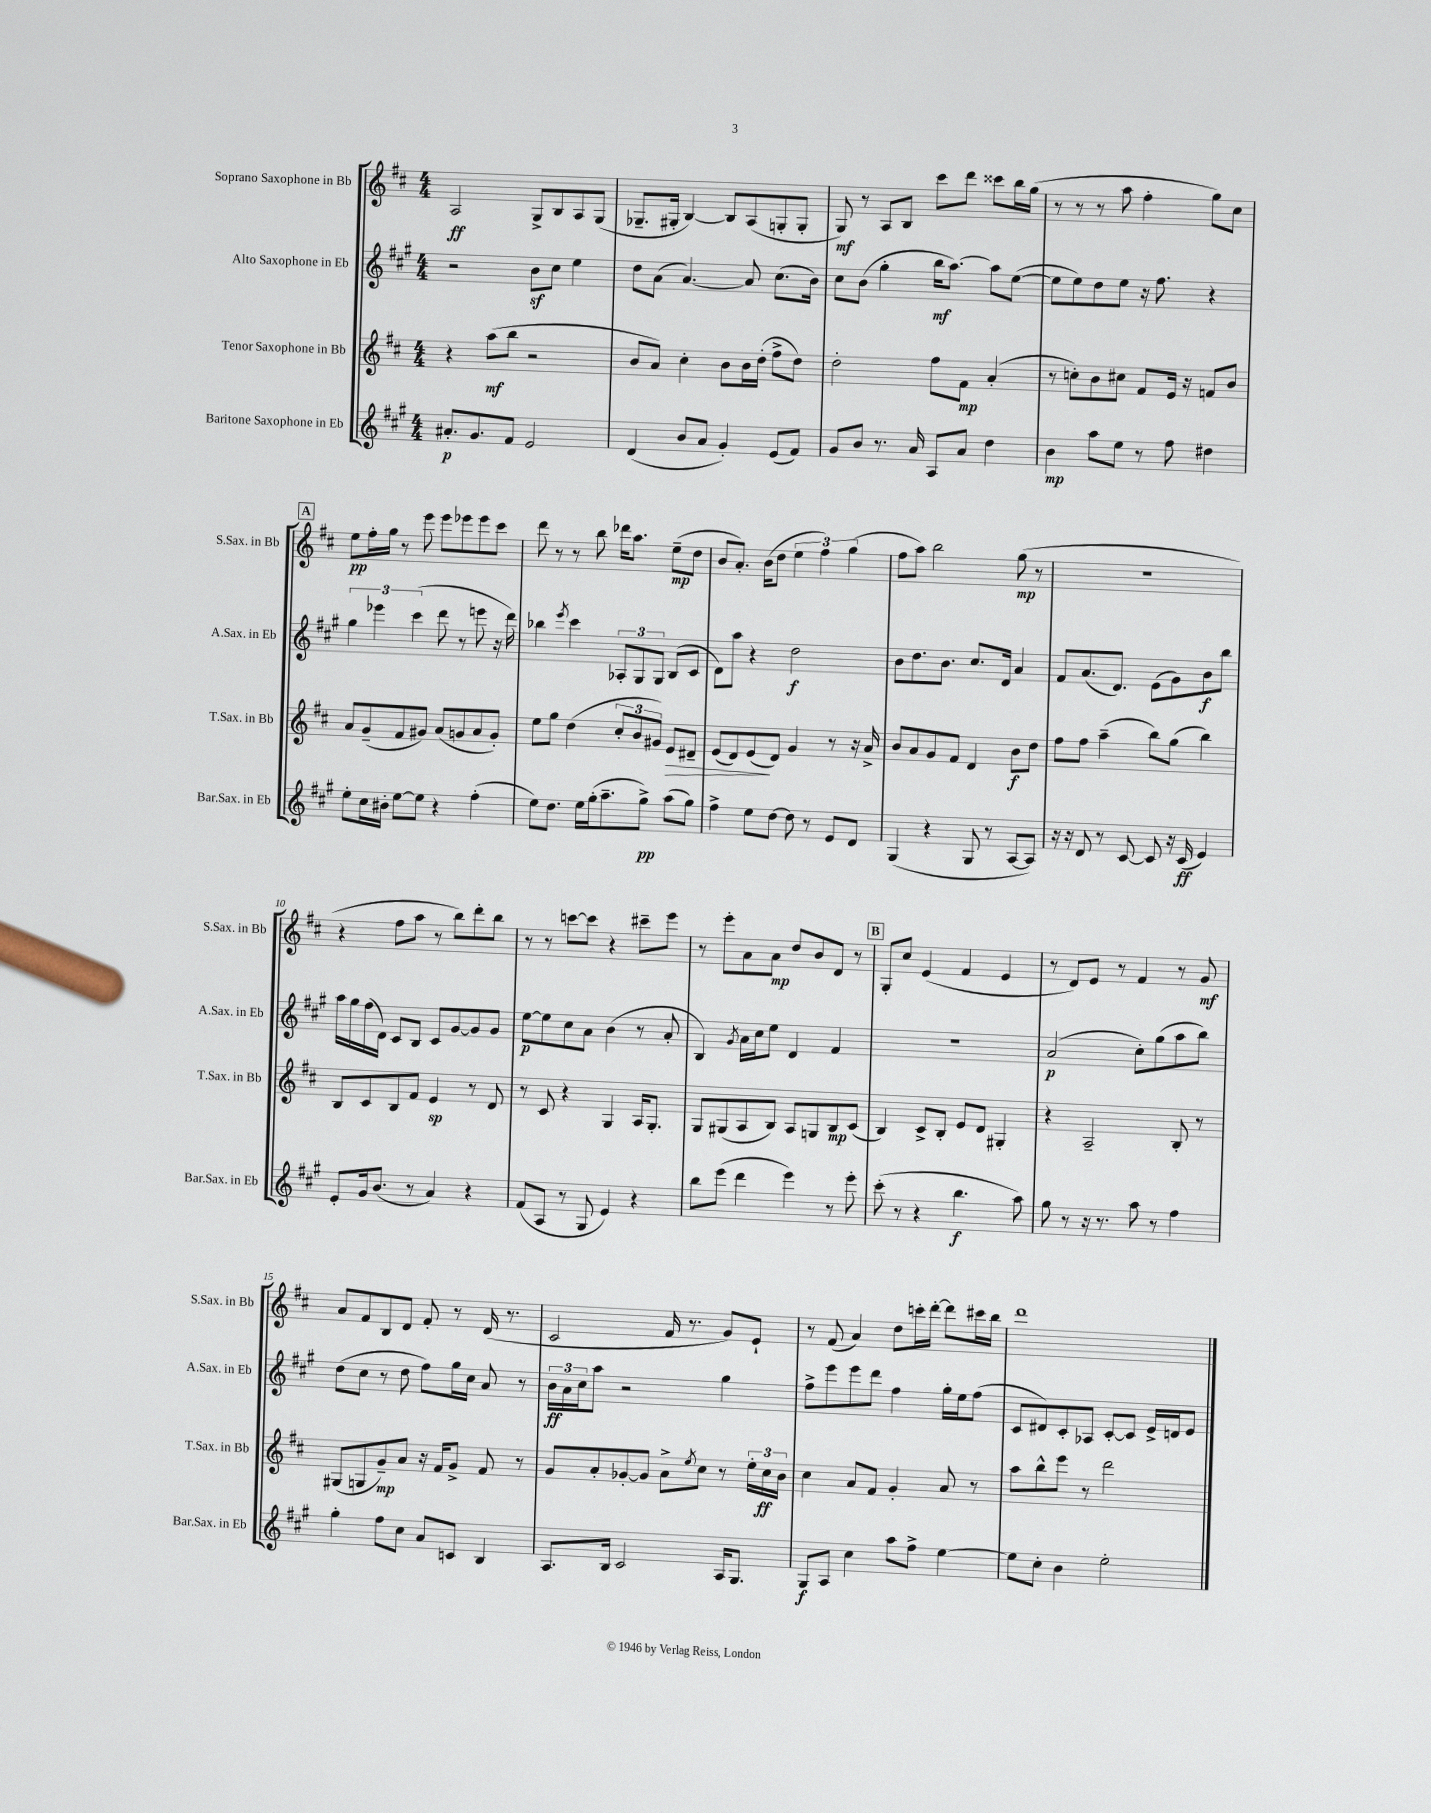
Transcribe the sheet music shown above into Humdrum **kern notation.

**kern	**kern	**kern	**kern
*staff4	*staff3	*staff2	*staff1
*clefG2	*clefG2	*clefG2	*clefG2
*k[f#c#g#]	*k[f#c#]	*k[f#c#g#]	*k[f#c#]
*M4/4	*M4/4	*M4/4	*M4/4
8.a#'	4r	2r	2A
8.g#	.	.	.
.	(8aa	.	.
8f#	8bb	.	.
2e	2r	8b	8G^
.	.	8cc#	8B
.	.	4ee	8A
.	.	.	(8G
=	=	=	=
(4d	8b	8dd	8.G-~
.	8a)	(8a	.
.	.	.	16G#'
8b	4cc#'	[4.a)	[4B)
8a	.	.	.
4g#')	8b	.	8B]
.	16b	8a]	(8A
.	(16dd'	.	.
(8e	8ff#^	(8.cc#	8G'
8f#)	8dd)	.	8G'
.	.	16b)	.
=	=	=	=
8g#	2dd'	8cc#	8G)
8b	.	(8b	8r
8.r	.	4gg#'	8A
.	.	.	8B
16a	.	.	.
8A	8ff#	16bb	8ccc#
.	.	[8.aa)	.
8a	8f#	.	8ddd
4dd	(4a'	8aa]	8ccc##
.	.	([8ee	16bb
.	.	.	(16gg
=	=	=	=
4b	8r	8ee]	8r
.	8cc')	8ee)	8r
8aa	8b	8dd	8r
8ee	8cc#	8ee	8aa
8r	8f#	16r	4ff#'
.	.	8.ff#	.
8ff#	16e	.	.
.	16r	.	.
4dd#	8f	4r	8gg)
.	8b	.	8cc#
=	=	=	=
8ee'	8a	6gg#	8ee
16cc#	(8g~	.	16ff#'
.	.	6eee-	.
16b#'	.	.	16gg
[8ee	8f#	.	8r
.	.	(6ccc#	.
8ee]	8g#)	.	8eee
4r	(8a	8ddd	8eee
.	8g	8r	8eee-
(4ff#'	8a	8eee	8eee-
.	8g')	16r	8ccc#
.	.	16ddd)	.
=	=	=	=
8ee)	8ee	4bb-	8ddd
8.dd	8gg	.	8r
.	.	8qeee	.
.	(4dd	4ccc#	8r
16ee	.	.	.
(16gg#'	.	.	8bb
8.aa~	.	.	.
.	12cc#'	12A-'	16ddd-
.	.	.	8.aa
.	12b	12G#	.
8gg#^)	.	.	.
.	12g#)	12G#	.
(8aa	8e	(8B	(8ee~
8gg#)	8d#~	8c#	8dd
=	=	=	=
4ff#^	(8e	8d)	8b
.	8d)	8aa	8.a')
8ee	(8e	4r	.
.	.	.	(16b
[8dd	8d)	.	8dd
8dd]	4g	2dd	6ee
8r	.	.	.
.	.	.	6ff#)
8e	8r	.	.
.	.	.	(6gg
8d	16r	.	.
.	16a^	.	.
=	=	=	=
(4G#	8b	8b	8ff#
.	8a	8.dd	8aa)
4r	8g	.	2bb
.	.	8.b	.
.	8f#	.	.
8G#	4d	8.cc#	.
8r	.	.	.
.	.	16d	.
[8A	8b	4a	(8gg
8A])	8dd	.	8r
=	=	=	=
16r	8ff#	8f#	1r
16r	.	.	.
8d	8ff#	(8.a	.
8r	(4aa~	.	.
.	.	8.d)	.
[8c#	.	.	.
8c#]	8bb)	(8e	.
16r	(8gg	8g#)	.
(16c#	.	.	.
4e)	4bb)	8b	.
.	.	8bb	.
=	=	=	=
8e'	8B	16aa	4r
.	.	16gg#	.
16g#	8c#	(16ff#	.
(8.b	.	16d)	.
.	8B	8c#	8ff#
8r	8f#	8B	8aa
4a)	4e	8c#	8r
.	.	[8g#	8bb)
4r	8r	8g#]	8ddd'
.	8d	8g#	8bb
=	=	=	=
(8f#	8r	[8ee	8r
8A	8c#	8ee]	8r
8r	4r	8cc#	[8ccc
8G#	.	8a	8ccc]
4e)	4G	(4b	4r
4r	16A	8r	8ccc#~
.	8.G'	.	.
.	.	8a'	8eee
=	=	=	=
8bb	8G	4B)	8r
(8eee	(8G#	.	8eee'
.	.	8qg#	.
4ddd	8A	16a	8a
.	.	16cc#	.
.	8B)	8ee	8a
4eee)	8A	4d	8dd
.	8G	.	8b
8r	8B	4f#	8d
8eee'	(8c#	.	8r
=	=	=	=
(8ccc#'	4B)	1r	8G'
8r	.	.	8cc#
4r	8c#^	.	(4e
.	8B'	.	.
4.bb	8e	.	4f#
.	8d	.	.
.	4G#'	.	4e
8aa)	.	.	.
=	=	=	=
8gg#	4r	(2a	8r
8r	.	.	8d)
16r	2A~	.	8e
8.r	.	.	.
.	.	.	8r
8aa	.	8cc#')	4f#
8r	.	(8gg#	.
4ff#	8B'	8aa	8r
.	8r	8bb)	8g
=	=	=	=
4gg#'	(8G#	(8dd	8a
.	8G	8cc#	8f#
8ff#	8g~)	8r	8B
8cc#	8a	8dd	8d
8a	16r	8ff#)	8f#'
.	16f#	.	.
8c	8g^	16gg#	8r
.	.	16cc#	.
4B	8f#	8a	(16d
.	.	.	8.r
.	8r	8r	.
=	=	=	=
8.A	8g	24b	2c#
.	.	24a	.
.	.	24cc#	.
.	8a'	8aa	.
16B	.	.	.
2c#	[8g-'	2r	.
.	8g-]	.	.
.	8a^	.	16f#
.	.	.	8.r
.	8qee	.	.
.	8cc#	.	.
16A	8r	4gg#	8g)
8.G#	.	.	.
.	24ee'	.	8e`
.	24cc#	.	.
.	24b	.	.
=	=	=	=
8G#	4cc#	8ff#^	8r
8A	.	8eee	(8f#
4cc#	8a	8eee	4a)
.	8f#	8ddd	.
8aa	4g'	4ff#	8dd
8ff#^	.	.	16ccc'
.	.	.	[16ddd'
[4ee	8a	16gg#'	8ddd]
.	.	16ee	.
.	8r	(8ff#	16ccc#
.	.	.	16bb
=	=	=	=
8ee]	8aa	8c#	1ddd
8cc#'	8bb^^	8d#)	.
4b	8eee	8c#'	.
.	8r	8A-	.
2ee'	2ddd	[8c#'	.
.	.	8c#]	.
.	.	16e^	.
.	.	16d	.
.	.	8e	.
==	==	==	==
*-	*-	*-	*-
